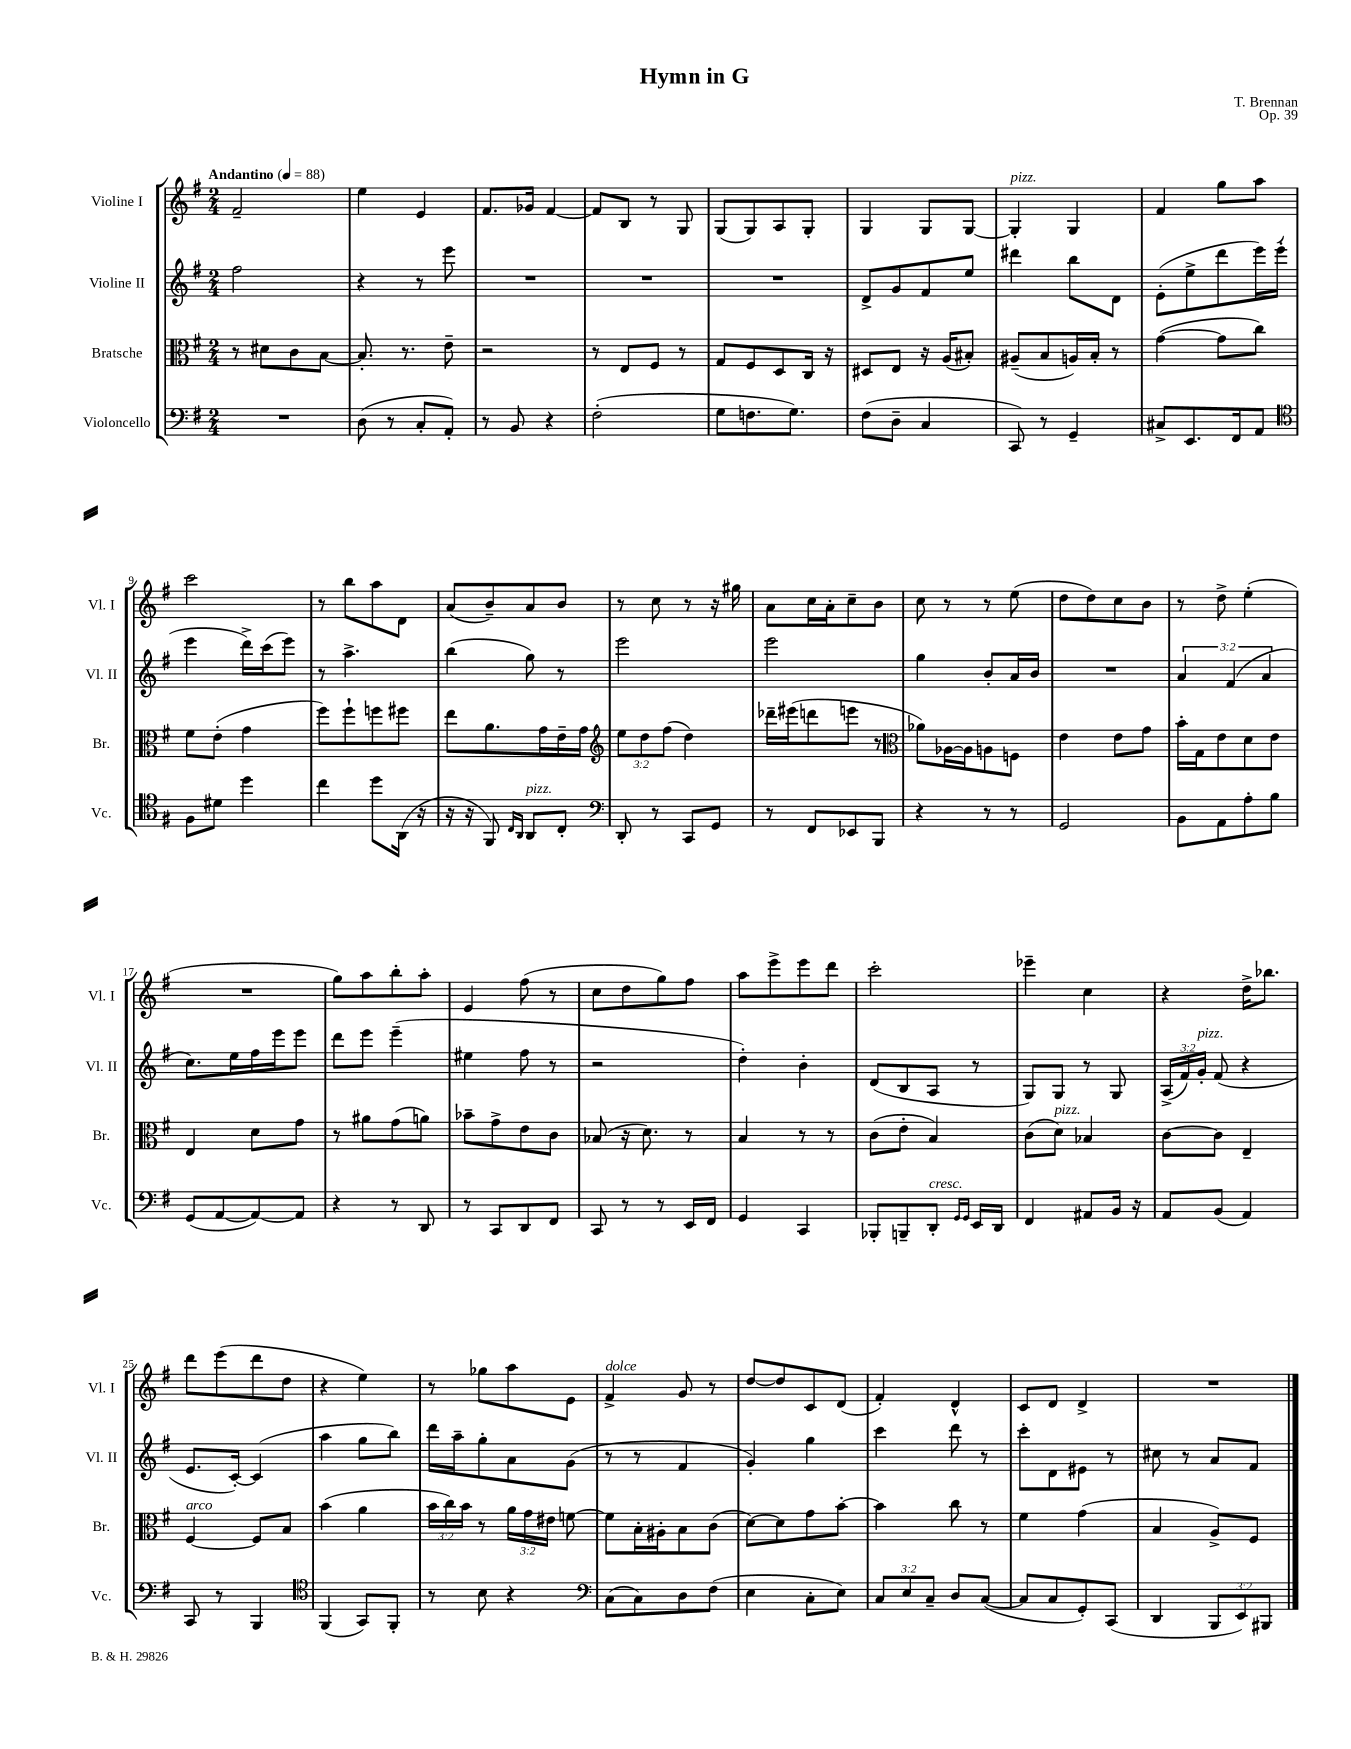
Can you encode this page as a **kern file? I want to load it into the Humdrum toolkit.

**kern	**kern	**kern	**kern
*staff4	*staff3	*staff2	*staff1
*clefF4	*clefC3	*clefG2	*clefG2
*k[f#]	*k[f#]	*k[f#]	*k[f#]
*M2/4	*M2/4	*M2/4	*M2/4
*MM88	*MM88	*MM88	*MM88
2r	8r	2ff#	2f#~
.	8d#	.	.
.	8c	.	.
.	[8B	.	.
=	=	=	=
(8D	8.B']	4r	4ee
8r	.	.	.
.	8.r	.	.
8C'	.	8r	4e
8AA')	8e~	8eee	.
=	=	=	=
8r	2r	2r	8.f#
8BB	.	.	.
.	.	.	16g-
4r	.	.	[4f#
=	=	=	=
(2F#'	8r	2r	8f#]
.	8E	.	8B
.	8F#	.	8r
.	8r	.	8G
=	=	=	=
8G	8G	2r	(8G
8.F	8F#	.	8G)
.	8D	.	8A
8.G)	.	.	.
.	16C	.	8G'
.	16r	.	.
=	=	=	=
(8F#	8D#	8d^	4G
8D~	8E	8g	.
4C	16r	8f#	8G
.	(16A	.	.
.	8B#')	8ee	[8G
=	=	=	=
8CC)	(8A#~	4ddd#	4G']
8r	8B	.	.
4GG~	16A)	8bb	4G
.	16B'	.	.
.	8r	8d	.
=	=	=	=
8C#^	([4g	(8e'	4f#
8.EE	.	8ee^	.
.	8g]	8ddd	8gg
16FF#	.	.	.
8AA	8cc)	16eee)	8aa
.	.	(16eee'	.
=	=	=	=
*clefC4	*	*	*
8F#	8f#	4eee	2ccc
8d#	(8e'	.	.
4dd	4g	16ddd^)	.
.	.	(16ccc	.
.	.	8eee)	.
=	=	=	=
4cc	8ff#)	8r	8r
.	8ff#`	4.aa^	8bb
8dd	8ff	.	8aa
(16AA	8ff#	.	8d
16r	.	.	.
=	=	=	=
16r	8ee	(4bb	(8a
16r	.	.	.
8FF#)	8.a	.	8b~)
16qqC	.	.	.
16qqAA	.	.	.
8AA	.	8gg)	8a
.	16g	.	.
8C'	16e~	8r	8b
.	16g	.	.
=	=	=	=
*clefF4	*clefG2	*	*
8DD'	12ee	2eee	8r
.	12dd	.	.
8r	.	.	8cc
.	(12ff#	.	.
8CC	4dd)	.	8r
8GG	.	.	16r
.	.	.	16gg#
=	=	=	=
8r	16ddd-~	2eee	8a
.	(16eee#	.	.
8FF#	8ddd	.	16cc
.	.	.	16a'
8EE-	8eee	.	8cc~
8BBB	8r	.	8b
=	=	=	=
*	*clefC3	*	*
4r	8a-)	4gg	8cc
.	[16A-	.	8r
.	16A-]	.	.
8r	8A	8b'	8r
8r	8F	16a	(8ee
.	.	16b	.
=	=	=	=
2GG	4e	2r	8dd
.	.	.	8dd)
.	8e	.	8cc
.	8g	.	8b
=	=	=	=
8BB	16b'	6a	8r
.	16G	.	.
8AA	8e	.	8dd^
.	.	(6f#	.
8A'	8d	.	(4ee'
.	.	6a	.
8B	8e	.	.
=	=	=	=
(8GG	4E	8.cc)	2r
[8AA	.	.	.
.	.	16ee	.
8AA_)	8d	16ff#	.
.	.	16eee	.
8AA]	8g	8eee	.
=	=	=	=
4r	8r	8ddd	8gg)
.	8a#	8eee	8aa
8r	(8g	(4eee~	8bb'
8DD	8a)	.	8aa'
=	=	=	=
8r	8b-~	4ee#	4e
8CC	8g^	.	.
8DD	8e	8ff#	(8ff#
8FF#	8c	8r	8r
=	=	=	=
8CC	(8B-	2r	8cc
8r	16r	.	8dd
.	8.d)	.	.
8r	.	.	8gg)
16EE	8r	.	8ff#
16FF#	.	.	.
=	=	=	=
4GG	4B	4dd')	8aa
.	.	.	8eee^
4CC	8r	4b'	8eee
.	8r	.	8ddd
=	=	=	=
8BBB-'	(8c	(8d	2ccc'
8BBB~	8e'	8B	.
8DD'	4B)	8A	.
16qqGG	.	.	.
16qqGG	.	.	.
16EE	.	8r	.
16DD	.	.	.
=	=	=	=
4FF#	(8c	8G)	4eee-~
.	8d)	8G	.
8AA#	4B-	8r	4cc
16BB	.	8G	.
16r	.	.	.
=	=	=	=
8AA	[8c	(24A^	4r
.	.	24f#)	.
.	.	24g'	.
(8BB	8c]	(8f#	.
4AA)	4E~	4r	16dd^
.	.	.	8.bb-
=	=	=	=
8CC	[4F#	8.e	8ddd
8r	.	.	(8eee
.	.	[16c')	.
4BBB	8F#]	(4c]	8ddd
.	8B	.	8dd
=	=	=	=
*clefC4	*	*	*
(4FF#	(4b	4aa	4r
8GG)	4a	8gg	4ee)
8FF#'	.	8bb)	.
=	=	=	=
8r	24b	16ddd	8r
.	24cc)	.	.
.	.	16aa~	.
.	24b	.	.
8B	8r	8gg'	8gg-
4r	24a	8a	8aa
.	24g	.	.
.	24e#	.	.
.	[8f	(8g	8e
=	=	=	=
*clefF4	*	*	*
(8C	8f]	8r	4f#^
8C)	16B'	8r	.
.	16A#'	.	.
8D	8B	4f#	8g
(8F#	(8c	.	8r
=	=	=	=
4E	[8d)	4g')	[8dd
.	8d]	.	8dd]
8C'	8g	4gg	8c
8E)	[8b'	.	(8d
=	=	=	=
12C	4b]	4ccc	4f#')
12E	.	.	.
12C~	.	.	.
8D	8cc	8ddd	4d^^
([8C	8r	8r	.
=	=	=	=
8C]	4f#	8ccc'	8c
8C	.	8d	8d
8GG')	(4g	8e#	4d^
(8CC	.	8r	.
=	=	=	=
4DD	4B	8cc#	2r
.	.	8r	.
12BBB	8A^)	8a	.
12EE)	.	.	.
.	8F#	8f#	.
12BBB#	.	.	.
==	==	==	==
*-	*-	*-	*-
